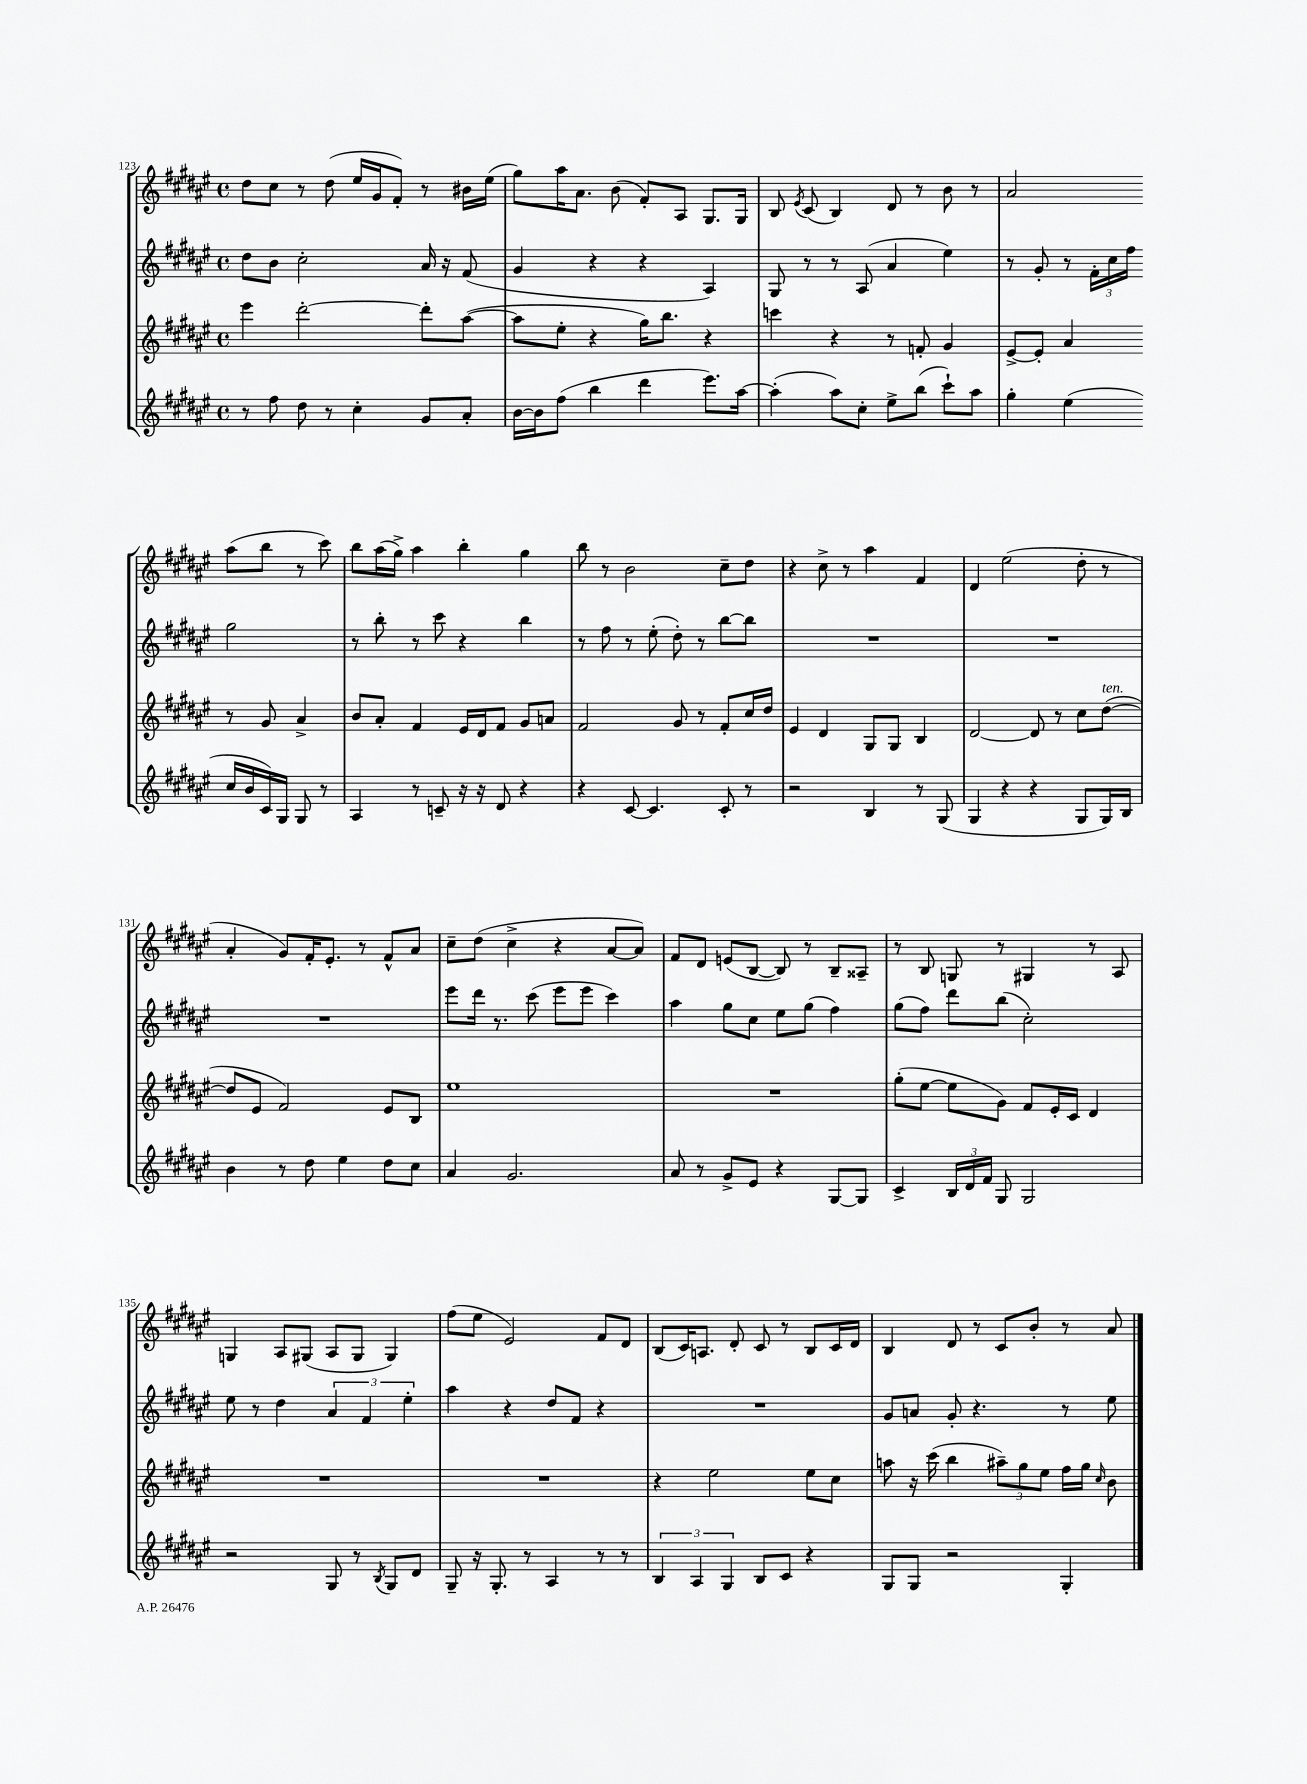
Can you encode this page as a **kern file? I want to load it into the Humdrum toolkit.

**kern	**kern	**kern	**kern
*staff4	*staff3	*staff2	*staff1
*clefG2	*clefG2	*clefG2	*clefG2
*k[f#c#g#d#a#e#]	*k[f#c#g#d#a#e#]	*k[f#c#g#d#a#e#]	*k[f#c#g#d#a#e#]
*M4/4	*M4/4	*M4/4	*M4/4
*met(c)	*met(c)	*met(c)	*met(c)
8r	4eee#	8dd#	8dd#
8ff#	.	8b	8cc#
8dd#	[2ddd#'	2cc#'	8r
8r	.	.	(8dd#
4cc#'	.	.	16ee#
.	.	.	16g#
.	.	.	8f#')
8g#	8ddd#']	16a#	8r
.	.	16r	.
8a#'	([8aa#	(8f#	16b#
.	.	.	(16ee#
=	=	=	=
[16b	8aa#]	4g#	8gg#)
16b]	.	.	.
(8ff#	8ee#'	.	16aa#
.	.	.	8.a#
4bb	4r	4r	.
.	.	.	(8b
4ddd#	16gg#)	4r	8f#')
.	8.bb	.	.
.	.	.	8A#
8.eee#)	4r	4A#)	8.G#
[16aa#	.	.	16G#
=	=	=	=
(4aa#']	4ccc	8G#	8B
.	.	.	8qe#
.	.	8r	(8c#
8aa#)	4r	8r	4B)
8cc#'	.	(8A#	.
8ee#^	8r	4a#	8d#
(8bb	8f'	.	8r
8ccc#`)	4g#	4ee#)	8b
8aa#	.	.	8r
=	=	=	=
4gg#'	[8e#^	8r	2a#
.	8e#']	8g#'	.
(4ee#	4a#	8r	.
.	.	24f#'	.
.	.	24cc#	.
.	.	24ff#	.
16cc#	8r	2gg#	(8aa#
16b	.	.	.
16c#)	8g#	.	8bb
16G#	.	.	.
8G#	4a#^	.	8r
8r	.	.	8ccc#)
=	=	=	=
4A#	8b	8r	8bb
.	8a#'	8bb'	(16aa#
.	.	.	16gg#^)
8r	4f#	8r	4aa#
8c~	.	8ccc#	.
16r	16e#	4r	4bb'
16r	16d#	.	.
8d#	8f#	.	.
4r	8g#	4bb	4gg#
.	8a	.	.
=	=	=	=
4r	2f#	8r	8bb
.	.	8ff#	8r
[8c#	.	8r	2b
4.c#]	.	(8ee#'	.
.	8g#	8dd#')	.
.	8r	8r	.
8c#'	8f#'	[8bb	8cc#~
8r	16cc#	8bb]	8dd#
.	16dd#	.	.
=	=	=	=
2r	4e#	1r	4r
.	4d#	.	8cc#^
.	.	.	8r
4B	8G#	.	4aa#
.	8G#	.	.
8r	4B	.	4f#
(8G#	.	.	.
=	=	=	=
4G#	[2d#	1r	4d#
4r	.	.	(2ee#
4r	8d#]	.	.
.	8r	.	.
8G#	8cc#	.	8dd#'
16G#)	([8dd#	.	8r
16B	.	.	.
=	=	=	=
4b	8dd#]	1r	4a#'
.	8e#	.	.
8r	2f#)	.	8g#)
8dd#	.	.	16f#'
.	.	.	8.e#'
4ee#	.	.	.
.	.	.	8r
8dd#	8e#	.	8f#^^
8cc#	8B	.	8a#
=	=	=	=
4a#	1ee#	8eee#	8cc#~
.	.	16ddd#	(8dd#
.	.	8.r	.
2.g#	.	.	4cc#^
.	.	(8ccc#	.
.	.	8eee#	4r
.	.	8eee#	.
.	.	4ccc#)	[8a#
.	.	.	8a#])
=	=	=	=
8a#	1r	4aa#	8f#
8r	.	.	8d#
8g#^	.	8gg#	(8e
8e#	.	8cc#	[8B
4r	.	8ee#	8B])
.	.	(8gg#	8r
[8G#	.	4ff#)	8B~
8G#]	.	.	8A##~
=	=	=	=
4c#^	(8gg#'	(8gg#	8r
.	[8ee#	8ff#)	8B
24B	8ee#]	8ddd#	8G
24d#	.	.	.
24f#	.	.	.
8G#	8g#)	(8bb	8r
2G#	8f#	2cc#')	4G#
.	16e#'	.	.
.	16c#	.	.
.	4d#	.	8r
.	.	.	8A#
=	=	=	=
2r	1r	8ee#	4G
.	.	8r	.
.	.	4dd#	8A#
.	.	.	(8G#
8G#	.	6a#	8A#
8r	.	.	8G#
.	.	6f#	.
8qB	.	.	.
8G#	.	.	4G#)
.	.	6ee#'	.
8d#	.	.	.
=	=	=	=
8G#~	1r	4aa#	(8ff#
16r	.	.	8ee#
8.G#'	.	.	.
.	.	4r	2e#)
8r	.	.	.
4A#	.	8dd#	.
.	.	8f#	.
8r	.	4r	8f#
8r	.	.	8d#
=	=	=	=
6B	4r	1r	(8B
.	.	.	16c#)
6A#	.	.	.
.	.	.	8.A
.	2ee#	.	.
6G#	.	.	.
.	.	.	8d#'
8B	.	.	8c#
8c#	.	.	8r
4r	8ee#	.	8B
.	8cc#	.	16c#
.	.	.	16d#
=	=	=	=
8G#	8aa	8g#	4B
8G#	16r	8a	.
.	(16ccc#	.	.
2r	4bb	8g#'	8d#
.	.	4.r	8r
.	12aa#~)	.	8c#
.	12gg#	.	.
.	.	.	8b'
.	12ee#	.	.
4G#'	16ff#	8r	8r
.	16gg#	.	.
.	16qqcc#	.	.
.	8b	8ee#	8a#
==	==	==	==
*-	*-	*-	*-
